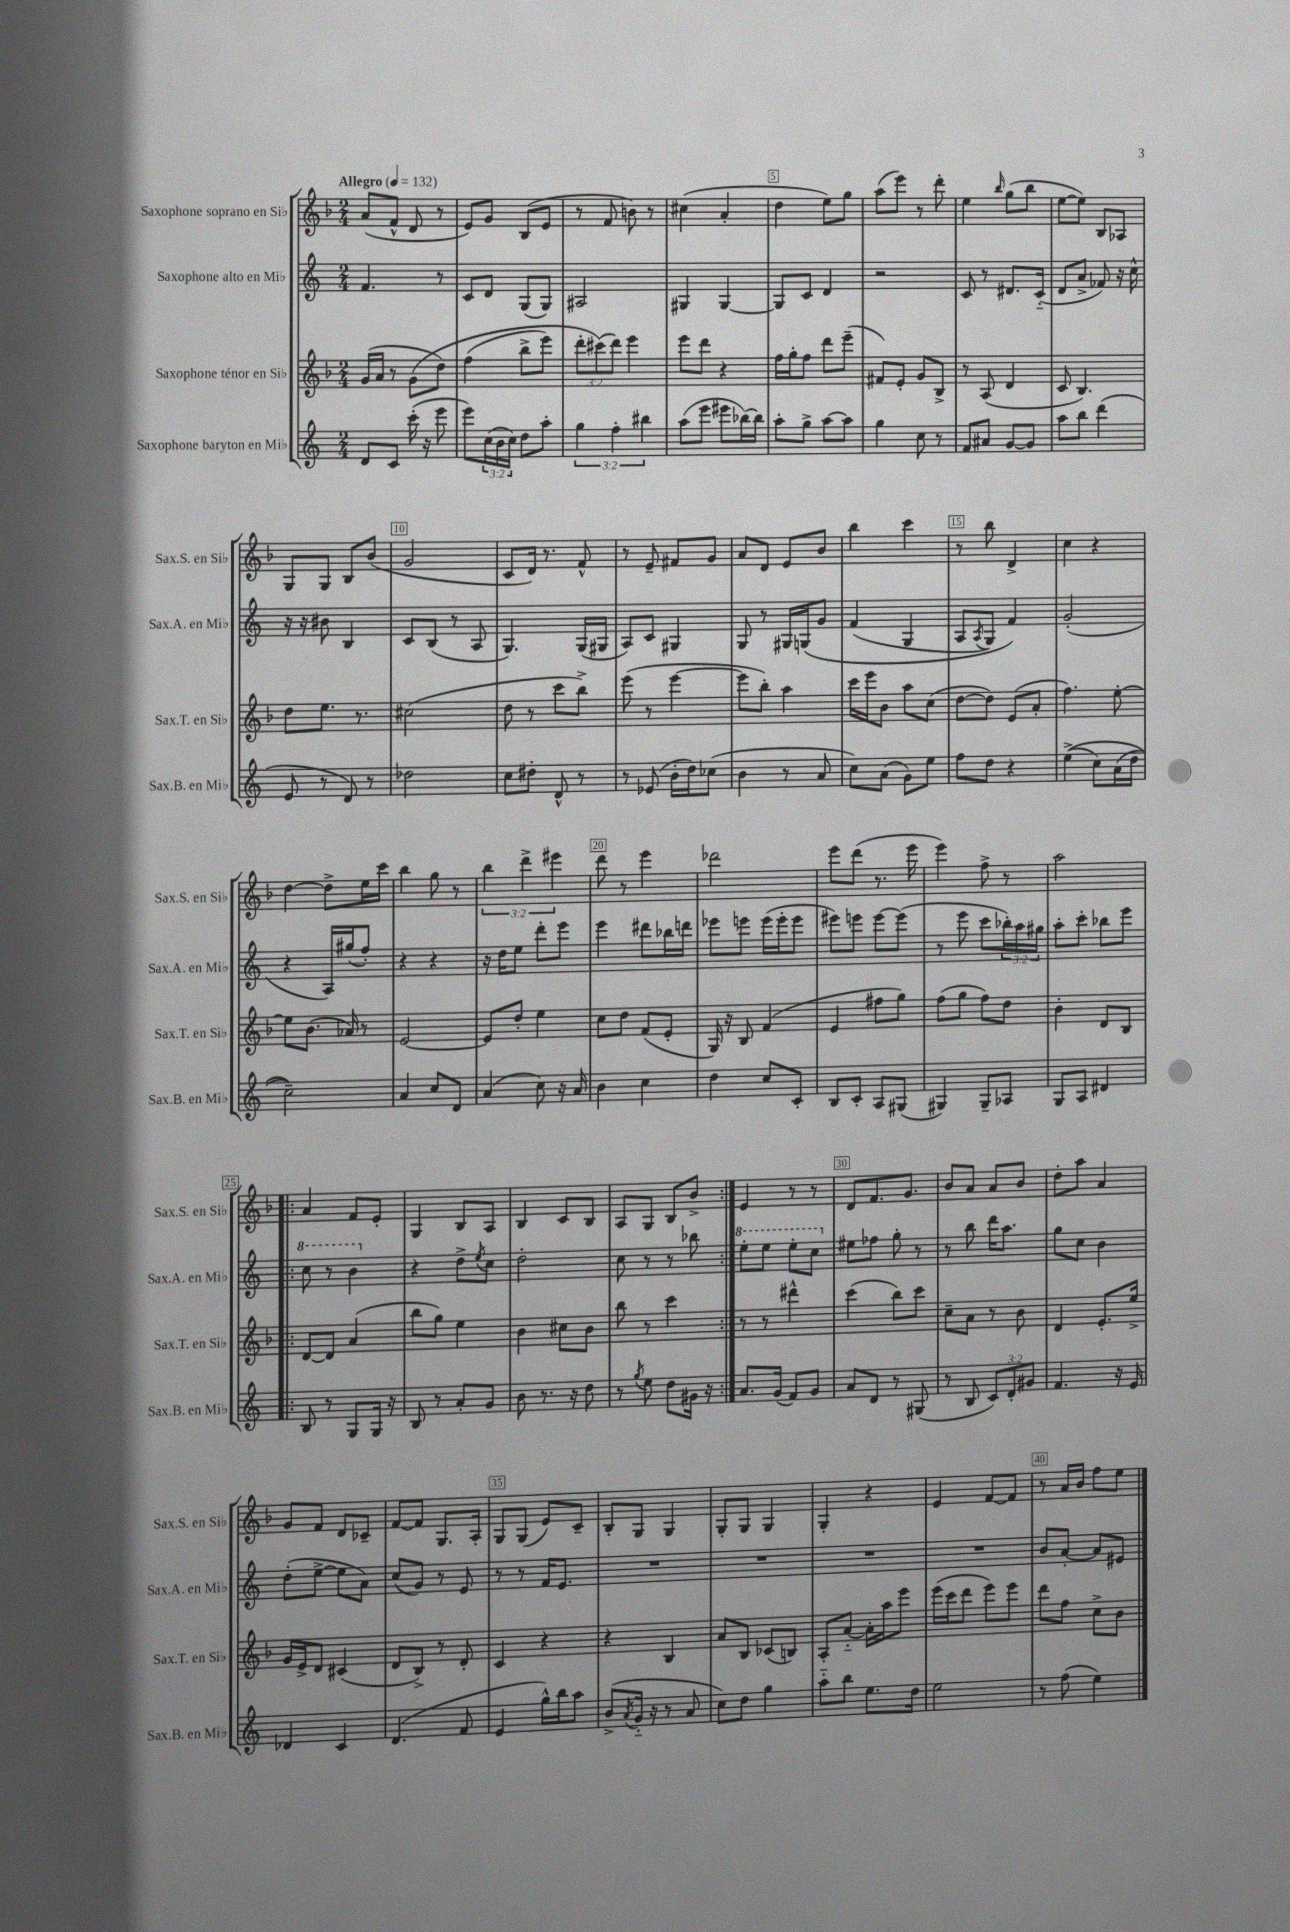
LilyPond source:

<<
\new StaffGroup <<
\new Staff = "s0" \with { instrumentName = "Saxophone soprano en Sib" shortInstrumentName = "Sax.S. en Sib" } {
    \clef treble \key f \major \numericTimeSignature \time 2/4 \override Staff.TupletNumber.text = #tuplet-number::calc-fraction-text \tempo "Allegro" 4 = 132
    a'8( f'8-^ d'8 r8 |
    e'8) g'8 bes8( e'8 |
    r8 f'8 b'8) r8 |
    cis''4( a'4-. |
    d''4 e''8) g''8 |
    a''8( e'''8) r8 d'''8-. |
    e''4 \grace { bes''16 } g''8( bes''8 |
    e''8~ e''8) bes8 aes8 |
    g8 g8 bes8 bes'8( |
    g'2 |
    c'8 d'16) r8. f'8-^ |
    r8 e'8-- fis'8 g'8 |
    a'8 d'8 e'8 bes'8 |
    bes''4 c'''4 |
    r8 bes''8 d'4-> |
    c''4 r4 |
    d''4~ d''8-> e''16 c'''16 |
    bes''4 g''8 r8 |
    \tuplet 3/2 { bes''4 d'''4-> eis'''4 } |
    d'''8 r8 e'''4 |
    des'''2 |
    e'''8 d'''8( r8. e'''16 |
    e'''4) f''8-> r8 |
    a''2 |
    \repeat volta 2 { a'4 f'8 e'8-. |
    g4 bes8 a8 |
    bes4 c'8 bes8 |
    a8 g8 bes8 bes'8-> | }
    e'4 r8 r8 |
    d'8 f'8. g'8. |
    bes'8 a'8 a'8 bes'8 |
    d''8-. a''8 a'4 |
    g'8 f'8 d'8 ces'8-- |
    f'8~ f'8 g8. a16-. |
    g8 g8( e'8) c'8-- |
    bes8-. g8 g4 |
    g8-. g8 g4 |
    g4-. r4 |
    e'4 f'8~ f'8 |
    r8 a'16 bes'16 f''8 e''8 \bar "|." |
}
\new Staff = "s1" \with { instrumentName = "Saxophone alto en Mib" shortInstrumentName = "Sax.A. en Mib" } {
    \clef treble \key c \major \numericTimeSignature \time 2/4 \override Staff.TupletNumber.text = #tuplet-number::calc-fraction-text
    f'4. r8 |
    c'8 d'8 g8( g8) |
    ais2 |
    gis4 gis4~ |
    gis8 c'8 d'4 |
    r2 |
    c'8 r8 dis'8. c'16-_( |
    d'8 a'8-> fes'8) r16 c''16-^ |
    r16 r16 bis'8 b4 |
    c'8 b8( r8 a8 |
    g4.) g16( gis16 |
    a8) c'8 gis4 |
    g8 r8 gis16 g16\( g'8 |
    f'4( g4 |
    a8 \acciaccatura { a8 } g8) f'4\) |
    g'2-.( |
    r4 a16) gis''16( f''8-.) |
    r4 r4 |
    r16 d''16 e''8 d'''8-. e'''8 |
    e'''4 dis'''8 bes''16 d'''16 |
    ees'''8 e'''8 e'''16( e'''16-. e'''8 |
    eis'''8) e'''8 e'''8~ e'''8( |
    r8 e'''8 c'''8 \tuplet 3/2 { bes''16-.) a''16 gis''16 } |
    a''8-. c'''8-. bes''8 e'''8 |
    \repeat volta 2 { \ottava #1 c'''8 r8 b''4 \ottava #0 |
    r4 d''8-> \acciaccatura { e''8 } c''8 |
    d''2-. |
    c''8 r8 r8 bes''8 | }
    \ottava #1 e'''8-. e'''8 e'''8-. c'''8 \ottava #0 |
    eis''8 fes''8 g''8-. r8 |
    r8 b''8 d'''16 a''8. |
    g''8 c''8 b'4 |
    d''8-.( e''8~-> e''8 a'8) |
    c''8( g'8) r8 e'8 |
    r8 r8 f'16 e'8. |
    R2 |
    R2 |
    R2 |
    R2 |
    b'8 a'8~-. a'8 eis'8 \bar "|." |
}
\new Staff = "s2" \with { instrumentName = "Saxophone ténor en Sib" shortInstrumentName = "Sax.T. en Sib" } {
    \clef treble \key f \major \numericTimeSignature \time 2/4 \override Staff.TupletNumber.text = #tuplet-number::calc-fraction-text
    g'16( a'16 r8 g'8\( d''8) |
    f''4( bes''8-> e'''8) |
    \tuplet 3/2 { d'''8-. cis'''8(\) d'''8) } e'''4 |
    e'''8 d'''8 r4 |
    f''16 g''16-. f''8 d'''8 e'''8--( |
    fis'8) e'8-. g'8 bes8-> |
    r8 a8( d'4 |
    c'8 bes4.) |
    d''8 e''8. r8. |
    cis''2( |
    d''8 r8 c'''8 bes''8->) |
    e'''8( r8 e'''4~ |
    e'''8 bes''8-.) a''4 |
    c'''16 e'''16 bes'8 a''8 c''8( |
    d''8~ d''8) e'8( a'8-. |
    f''4.) e''8~-. |
    e''8 bes'8.( aes'16) r8 |
    e'2~ |
    e'8 d''8-. e''4 |
    c''8 d''8 f'8( e'8-. |
    g16) r16 bes8 f'4( |
    e'4 fis''8 g''8) |
    f''8( g''8 f''8) d''8 |
    bes'4-. d'8 bes8 |
    \repeat volta 2 { d'8~ d'8 a'4( |
    bes''8 g''8) e''4 |
    bes'4 cis''8 bes'8 |
    bes''8 r8 c'''4 | }
    r8 r8 dis'''4-^ |
    c'''4( bes''8) c'''8 |
    c''8-- a'8 r8 bes'8 |
    d'4 e'8.-. e''16-> |
    g'16 e'16-> d'8 cis'4( |
    d'8 bes8->) r8 d'8-. |
    c'4 r4 |
    r4 bes4 |
    a'8 bes8 ces'8( b8) |
    a8-. a'8~-_ a'16-. a''16 e'''8 |
    e'''16( c'''16 d'''8 e'''8) e'''8 |
    d'''8 f''8 c''8-> bes'8 \bar "|." |
}
\new Staff = "s3" \with { instrumentName = "Saxophone baryton en Mib" shortInstrumentName = "Sax.B. en Mib" } {
    \clef treble \key c \major \numericTimeSignature \time 2/4 \override Staff.TupletNumber.text = #tuplet-number::calc-fraction-text
    d'8 c'8 c'''16-.( r16 e'''8 |
    e'''8) \tuplet 3/2 { c''16( b'16 c''16) } d''8 a''8-. |
    \tuplet 3/2 { g''4 f''4-. bis''4 } |
    a''8( e'''8 eis'''8 bes''16~) bes''16 |
    a''8-. g''8-> a''8~ a''8 |
    g''4 c''8 r8 |
    f'8 ais'8 g'8~ g'8 |
    a''8 b''8 d'''4( |
    e'8 r8 d'8) r8 |
    des''2 |
    c''8 dis''8-. d'8-^ r8 |
    r8 ees'8( b'16-. d''16) ces''8( |
    b'4 r8 a'8 |
    c''8) a'8( g'8) e''8 |
    f''8 d''8 r4 |
    e''4->(\( c''8) a'16( d''16 |
    c''2--)\) |
    a'4 c''8 d'8 |
    a'4( c''8) r16 a'16 |
    b'4 c''4 |
    d''4 c''8 c'8-. |
    b8 c'8-. a8 gis8( |
    gis4) gis8-- aes8 |
    g8 a8 dis'4 |
    \repeat volta 2 { b8 r8 g8 g16 r16 |
    b8 r8 a'8-. g'8 |
    b'8 r8. r16 d''8 |
    r8 \acciaccatura { g''8 } e''8 d''8 gis'16 r16 | }
    a'8. g'16( f'8) g'8 |
    a'8 d'8 r8 gis8( |
    r8 b8 \tuplet 3/2 { c'8) d'8-. gis'8 } |
    f'4. r16 e'16 |
    des'4 c'4 |
    d'4.( f'8 |
    e'4 g''16-^) b''16 a''8 |
    b'8->( \acciaccatura { a'8 } g'16-_ r16 r8 a'8 |
    c''8) d''8 g''4 |
    a''8-_ b''8 e''8. d''16 |
    e''2 |
    r8 f''8( e''4) \bar "|." |
}
>>
>>
\layout { \context { \Score \override BarNumber.break-visibility = ##(#f #t #t) barNumberVisibility = #(every-nth-bar-number-visible 5) \override BarNumber.stencil = #(make-stencil-boxer 0.1 0.3 ly:text-interface::print) } }
